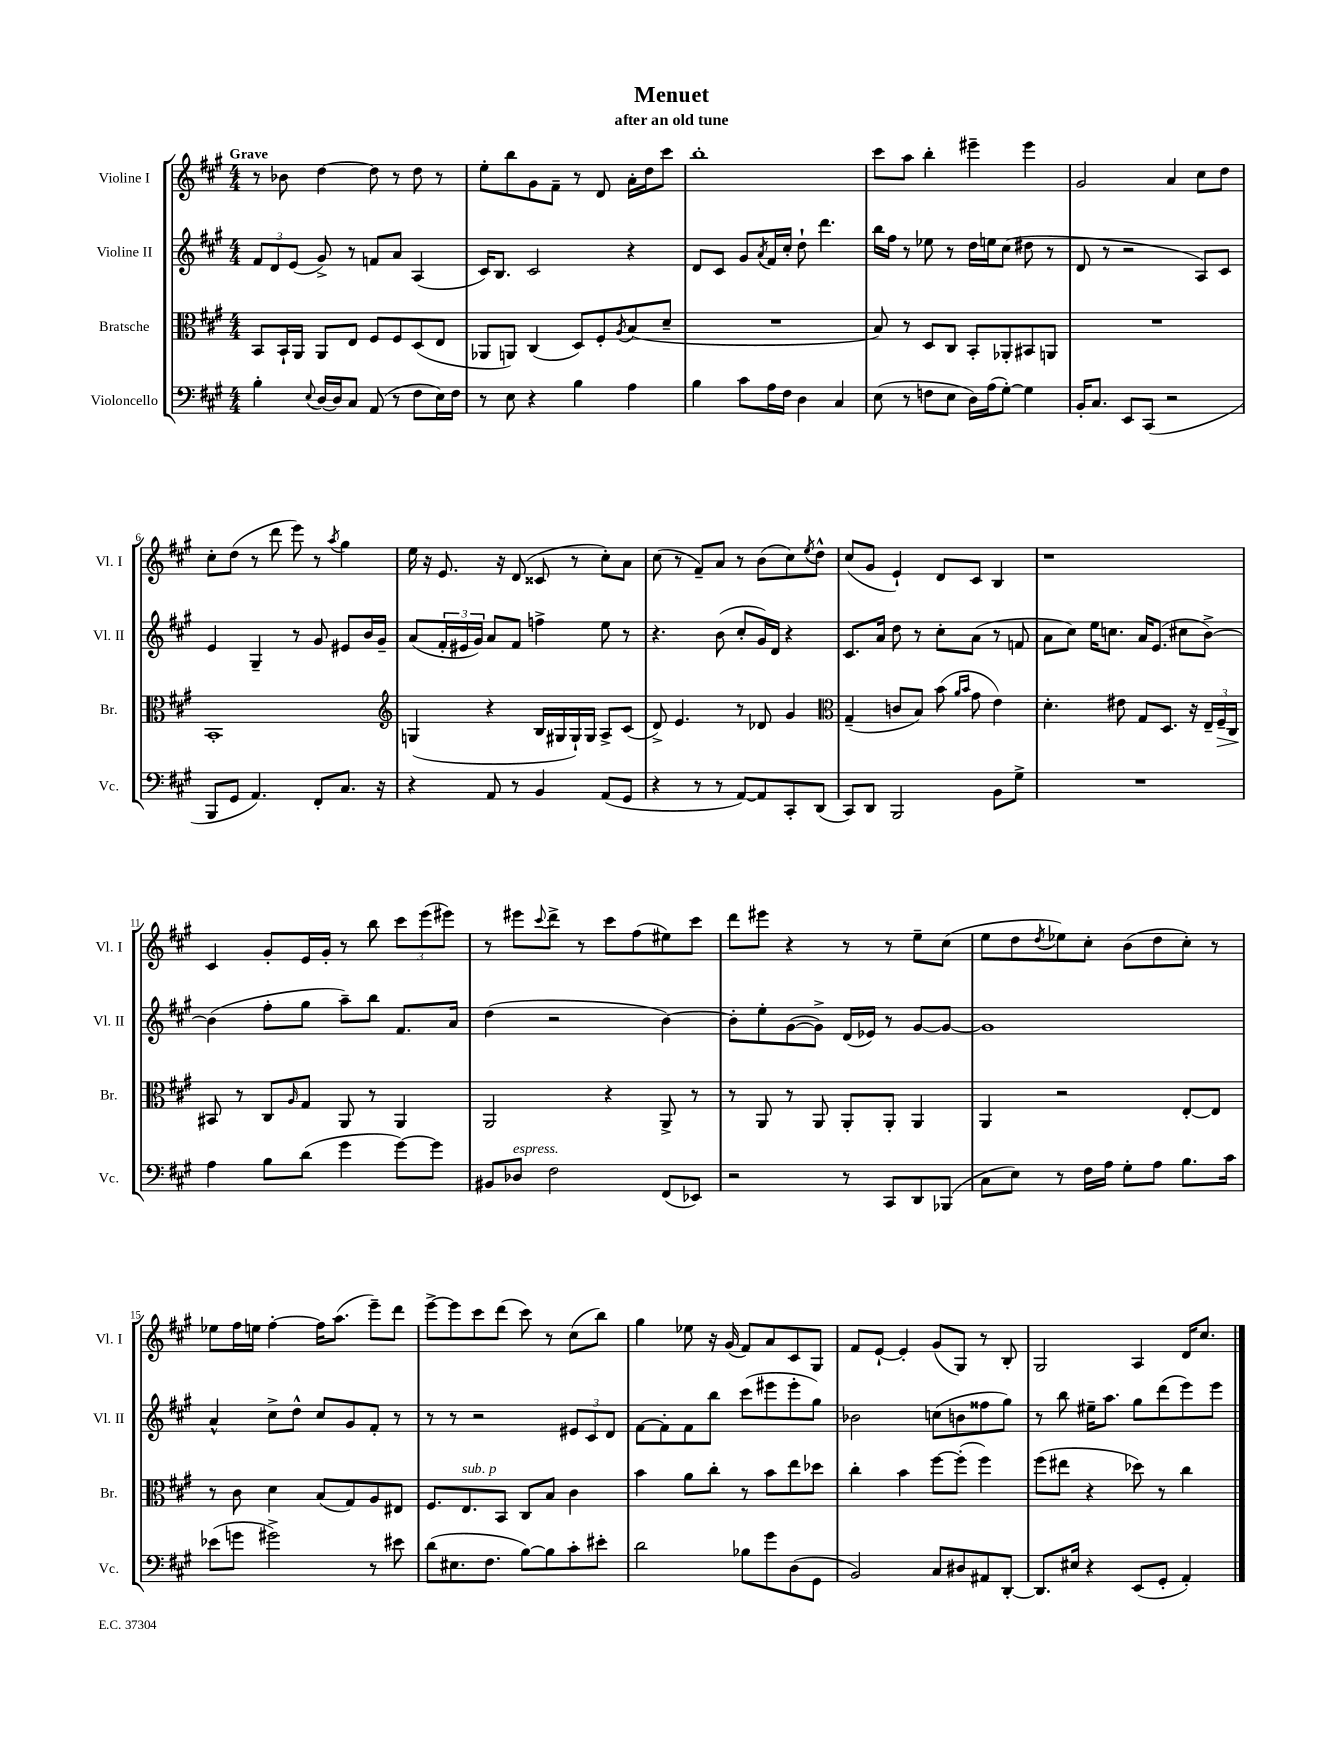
\header { title = "Menuet" subtitle = "after an old tune" }
<<
\new StaffGroup <<
\new Staff = "s0" \with { instrumentName = "Violine I" shortInstrumentName = "Vl. I" } {
    \clef treble \key a \major \numericTimeSignature \time 4/4 \tempo "Grave"
    r8 bes'8 d''4~ d''8 r8 d''8 r8 |
    e''8-. b''8 gis'8 fis'8-- r8 d'8 a'16-. d''16 cis'''8 |
    b''1-. |
    cis'''8 a''8 b''4-. eis'''4-- eis'''4 |
    gis'2 a'4 cis''8 d''8 |
    cis''8-. d''8( r8 d'''8 e'''8) r8 \acciaccatura { a''8 } gis''4 |
    e''16 r16 e'8. r16 d'8( cisis'8 r8 cis''8-.) a'8 |
    cis''8( r8 fis'8--) a'8 r8 b'8( cis''8) \acciaccatura { e''8 } d''8-^ |
    cis''8( gis'8 e'4-!) d'8 cis'8 b4 |
    r1 |
    cis'4 gis'8-. e'16 gis'16-. r8 b''8 \tuplet 3/2 { cis'''8 e'''8( eis'''8) } |
    r8 eis'''8 \appoggiatura { cis'''8 } d'''8-> r8 cis'''8 fis''8( eis''8) cis'''8 |
    d'''8 eis'''8 r4 r8 r8 e''8-- cis''8( |
    e''8 d''8 \acciaccatura { d''8 } ees''8) cis''8-. b'8( d''8 cis''8-.) r8 |
    ees''8 fis''16 e''16 fis''4~-. fis''16 a''8.( e'''8--) d'''8 |
    e'''8~-> e'''8 cis'''8 d'''8( cis'''8) r8 cis''8( b''8) |
    gis''4 ees''8 r16 gis'16( fis'8) a'8 cis'8 gis8 |
    fis'8 e'8~-! e'4-. gis'8( gis8) r8 b8-. |
    gis2 a4 d'16 cis''8. \bar "|." |
}
\new Staff = "s1" \with { instrumentName = "Violine II" shortInstrumentName = "Vl. II" } {
    \clef treble \key a \major \numericTimeSignature \time 4/4
    \tuplet 3/2 { fis'8 d'8 e'8( } gis'8->) r8 f'8 a'8 a4( |
    cis'16) b8. cis'2 r4 |
    d'8 cis'8 gis'8 \acciaccatura { a'8 } fis'16 cis''16-. d''8-! d'''4. |
    b''16 fis''16 r8 ees''8 r8 d''16 e''16 cis''8( dis''8 r8 |
    d'8 r8 r2 a8) cis'8 |
    e'4 gis4-- r8 gis'8 eis'8 b'16 gis'16-- |
    a'8( \tuplet 3/2 { fis'16-. eis'16 gis'16) } a'8 fis'8 f''4-> e''8 r8 |
    r4. b'8( cis''8-. gis'16) d'16 r4 |
    cis'8. a'16 d''8 r8 cis''8-. a'8( r8 f'8 |
    a'8 cis''8) e''16 c''8. a'16 e'8.( cis''8 b'8~->) |
    b'4( fis''8-. gis''8 a''8--) b''8 fis'8. a'16 |
    d''4( r2 b'4~) |
    b'8-. e''8-. gis'8~( gis'8->) d'16( ees'16) r8 gis'8~ gis'8~ |
    gis'1 |
    a'4-^ cis''8-> d''8-^ cis''8 gis'8 fis'8-. r8 |
    r8 r8 r2 \tuplet 3/2 { eis'8 cis'8 d'8 } |
    fis'8~ fis'8-. fis'8 b''8 cis'''8( eis'''8 eis'''8-. gis''8) |
    bes'2 c''8( b'8 fisis''8 gis''8) |
    r8 b''8 eis''16-- a''8. gis''8 d'''8( e'''8) e'''8 \bar "|." |
}
\new Staff = "s2" \with { instrumentName = "Bratsche" shortInstrumentName = "Br." } {
    \clef alto \key a \major \numericTimeSignature \time 4/4
    b,8 b,16-! a,16 a,8 e8 fis8 fis8 d8( e8 |
    aes,8 a,8) cis4( d8) fis8-. \acciaccatura { a8 } b8( d'8-- |
    R1 |
    b8) r8 d8 cis8 b,8-. aes,8-. bis,8 a,8 |
    R1 |
    b,1-. |
    \clef treble g4( r4 b16 gis16 gis16-!) gis16 a8-> cis'8( |
    d'8->) e'4. r8 des'8 gis'4 |
    \clef alto gis4--( c'8 b8) b'8( \grace { a'16 b'16 } gis'8 e'4) |
    d'4.-. eis'8 gis8 d8. r16 \tuplet 3/2 { e16-- fis16--\> cis16 } |
    bis,8\! r8 cis8 \grace { a16 } gis8 a,8 r8 a,4 |
    a,2 r4 a,8-> r8 |
    r8 a,8 r8 a,8 a,8-. a,8-. a,4 |
    a,4 r2 e8~-. e8 |
    r8 cis'8 d'4 b8( gis8) a8 eis8 |
    fis8. e8.^\markup { \italic "sub. p" } b,8 cis8 b8 cis'4 |
    b'4 a'8 cis''8-. r8 b'8 e''8 des''8 |
    cis''4-. b'4 fis''8~ fis''8-.( fis''4) |
    fis''8( eis''8 r4 des''8) r8 cis''4 \bar "|." |
}
\new Staff = "s3" \with { instrumentName = "Violoncello" shortInstrumentName = "Vc." } {
    \clef bass \key a \major \numericTimeSignature \time 4/4
    b4-. \appoggiatura { e8 } d16~ d16 cis8 a,8( r8 fis8 e16) fis16 |
    r8 e8 r4 b4 a4 |
    b4 cis'8 a16 fis16 d4 cis4 |
    e8( r8 f8 e8 d16) a16( gis8~-.) gis4 |
    b,16-. cis8. e,8 cis,8( r2 |
    b,,8 gis,8 a,4.) fis,8-. cis8. r16 |
    r4 a,8 r8 b,4 a,8( gis,8 |
    r4 r8 r8 a,8~) a,8 cis,8-. d,8( |
    cis,8) d,8 b,,2 b,8 gis8-> |
    R1 |
    a4 b8 d'8( gis'4 gis'8~) gis'8 |
    bis,8 des8^\markup { \italic "espress." } fis2 fis,8( ees,8) |
    r2 r8 cis,8 d,8 bes,,8( |
    cis8 e8) r8 fis16 a16 gis8-. a8 b8. cis'16 |
    ees'8( g'8 gis'2->) r8 eis'8 |
    d'8( eis8. fis8. b8~) b8 cis'8-. eis'8-. |
    d'2 bes8 gis'8 d8( gis,8 |
    b,2) cis8 dis8 ais,8 d,8~-. |
    d,8. eis16 r4 e,8( gis,8-. a,4-.) \bar "|." |
}
>>
>>
